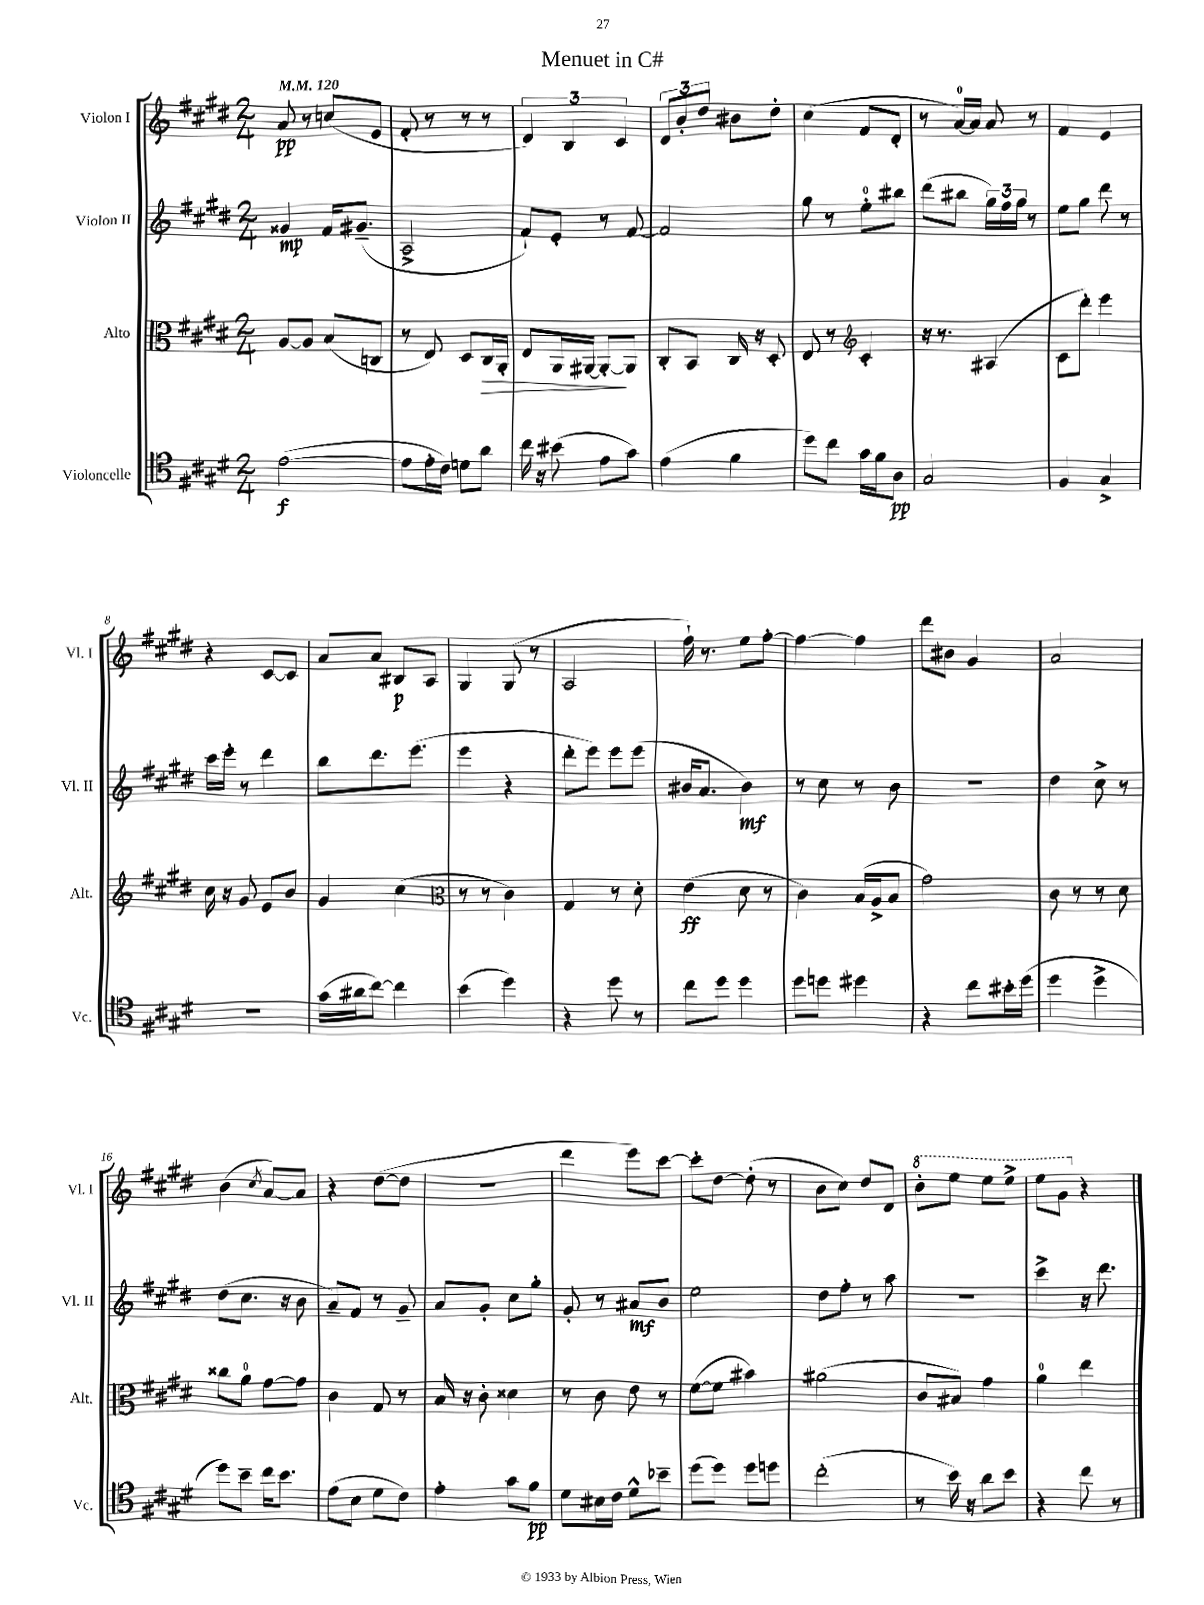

**kern	**kern	**kern	**kern
*staff4	*staff3	*staff2	*staff1
*clefC4	*clefC3	*clefG2	*clefG2
*k[f#c#g#d#]	*k[f#c#g#d#]	*k[f#c#g#d#]	*k[f#c#g#d#]
*M2/4	*M2/4	*M2/4	*M2/4
*MM120	*MM120	*MM120	*MM120
([2e\	[8A/L	4g##/	8a/
.	8A/]J	.	8r
.	(8B/L	16f#/LK	(8cc/L
.	.	(8.g#~/J	.
.	8C/J	.	8e/J
=	=	=	=
8e\]L	8r	2A^/	8f#'/
16e'\L	8E/)	.	8r
16c#\JJ)	.	.	.
8d\L	8D#/L	.	8r
8a\J	16C#/L	.	8r
.	16AA'/JJ	.	.
=	=	=	=
16cc#\	8E/L	8f#`/L)	6d#/)
16r	.	.	.
(8b#\	16AA/L	8e'/J	.
.	.	.	6B/
.	[16AA#/JJ	.	.
8e\L	8AA#'/_L	8r	.
.	.	.	6c#/
8g#\J)	8AA#/]J	[8f#/	.
=	=	=	=
(4e\	8C#'/L	2f#/]	12d#/L
.	.	.	12b'/
.	8BB/J	.	.
.	.	.	12dd#/J
4f#\	16C#/	.	8b#\L
.	16r	.	.
.	8D#'/	.	8dd#'\J
=	=	=	=
8dd#\L)	8E/	8gg#\	(4cc#\
8cc#\J	8r	8r	.
*	*clefG2	*	*
16g#\LL	4c#'/	8ee'\L	8f#/L
16f#\J	.	.	.
8A\J	.	8bb#\J	8d#'/J
=	=	=	=
2G#/	16r	(8ddd#\L	8r
.	8.r	.	.
.	.	8bb#\J	[16a/LL)
.	.	.	16a/]JJ
.	(4A#/	24gg#\LL)	8a/
.	.	24ff#\	.
.	.	24gg#\JJ	.
.	.	8r	8r
=	=	=	=
4F#/	8c#\L	8ee\L	4f#/
.	8ddd#'\J)	8gg#\J	.
4G#^/	4eee\	8ddd#\	4e/
.	.	8r	.
=	=	=	=
2r	16cc#\	16ccc#\LL	4r
.	16r	16eee'\JJ	.
.	8g#/	8r	.
.	8e/L	4ddd#\	[8c#/L
.	8b/J	.	8c#/]J
=	=	=	=
(16g#\LL	4g#/	8bb\L	8a/L
16a#\J	.	.	.
[8cc#\J)	.	8.ddd#\	8a/J
4cc#\]	(4cc#\	.	8B#/L
.	.	(8.eee\J	.
.	.	.	8A/J
=	=	=	=
*	*clefC3	*	*
(4b\	8r	4eee\	4G#/
.	8r	.	.
4dd#\)	4c#\)	4r	(8G#/
.	.	.	8r
=	=	=	=
4r	4G#/	8ddd#'\L	2A/
.	.	8eee\J)	.
8dd#\	8r	8eee\L	.
8r	8d#'\	(8eee\J	.
=	=	=	=
8cc#\L	(4e\	16b#/LK	16ff#`\)
.	.	8.a/J	8.r
8dd#\J	.	.	.
4dd#\	8d#\	4b#\)	8ee\L
.	8r	.	[8ff#'\J
=	=	=	=
8dd#\L	4c#\)	8r	4ff#\_
8dd\J	.	8cc#\	.
4dd#\	(16B/LL	8r	4ff#\]
.	16A^/J	.	.
.	8B/J	8b\	.
=	=	=	=
4r	2g#\)	2r	8ddd#\L
.	.	.	8b#\J
8cc#\L	.	.	4g#/
16b#'\L	.	.	.
(16dd#\JJ	.	.	.
=	=	=	=
4dd#\	8c#\	4dd#\	2a/
.	8r	.	.
4dd#^\	8r	8cc#^\	.
.	8d#\	8r	.
=	=	=	=
8dd#\L)	8cc##\L	(8dd#\L	(4b\
8b~\J	8a\J	8.cc#\J	.
.	.	.	8qcc#/
16cc#\LK	[8g#\L	.	[8a/L)
8.b\J	.	16r	.
.	8g#\]J	8b\	8a/]J
=	=	=	=
(8e\L	4c#\	8a~/L)	4r
8B\J	.	8f#/J	.
8d#\L	8G#/	8r	([8dd#\L
8c#\J)	8r	8g#~/	8dd#\]J
=	=	=	=
4e'\	16B/	8a/L	2r
.	16r	.	.
.	8c#'\	8g#'/J	.
8g#\L	4d##\	8cc#\L	.
8f#\J	.	8gg#'\J	.
=	=	=	=
8d#\L	8r	8g#'/	4ddd#\
16B#\L	8c#\	8r	.
16c#\JJ	.	.	.
8d#^^\L	8e\	8a#/L	8eee\L)
8b-~\J	8r	8b/J	[8ccc#\J
=	=	=	=
(8dd#\L	([8f#\L	2ee\	8ccc#'\]L
8dd#\J)	8f#\]J	.	[8dd#\J
8dd#\L	4b#\)	.	(8dd#'\]
8dd\J	.	.	8r
=	=	=	=
(2cc#'\	(2a#\	8dd#\L	8b\L
.	.	8ff#'\J	8cc#\J)
.	.	8r	8dd#/L
.	.	8aa\	8d#/J
=	=	=	=
8r	8c#/L	2r	8bb'\L
16b\)	8B#/J)	.	8eee\J
16r	.	.	.
8a\L	4g#\	.	8eee\L
8b\J	.	.	8eee^\J
=	=	=	=
4r	4a\	4ccc#^\	8eee\L
.	.	.	8gg#\J
8cc#\	4ee\	16r	4r
.	.	8.ddd#\	.
8r	.	.	.
==	==	==	==
*-	*-	*-	*-
